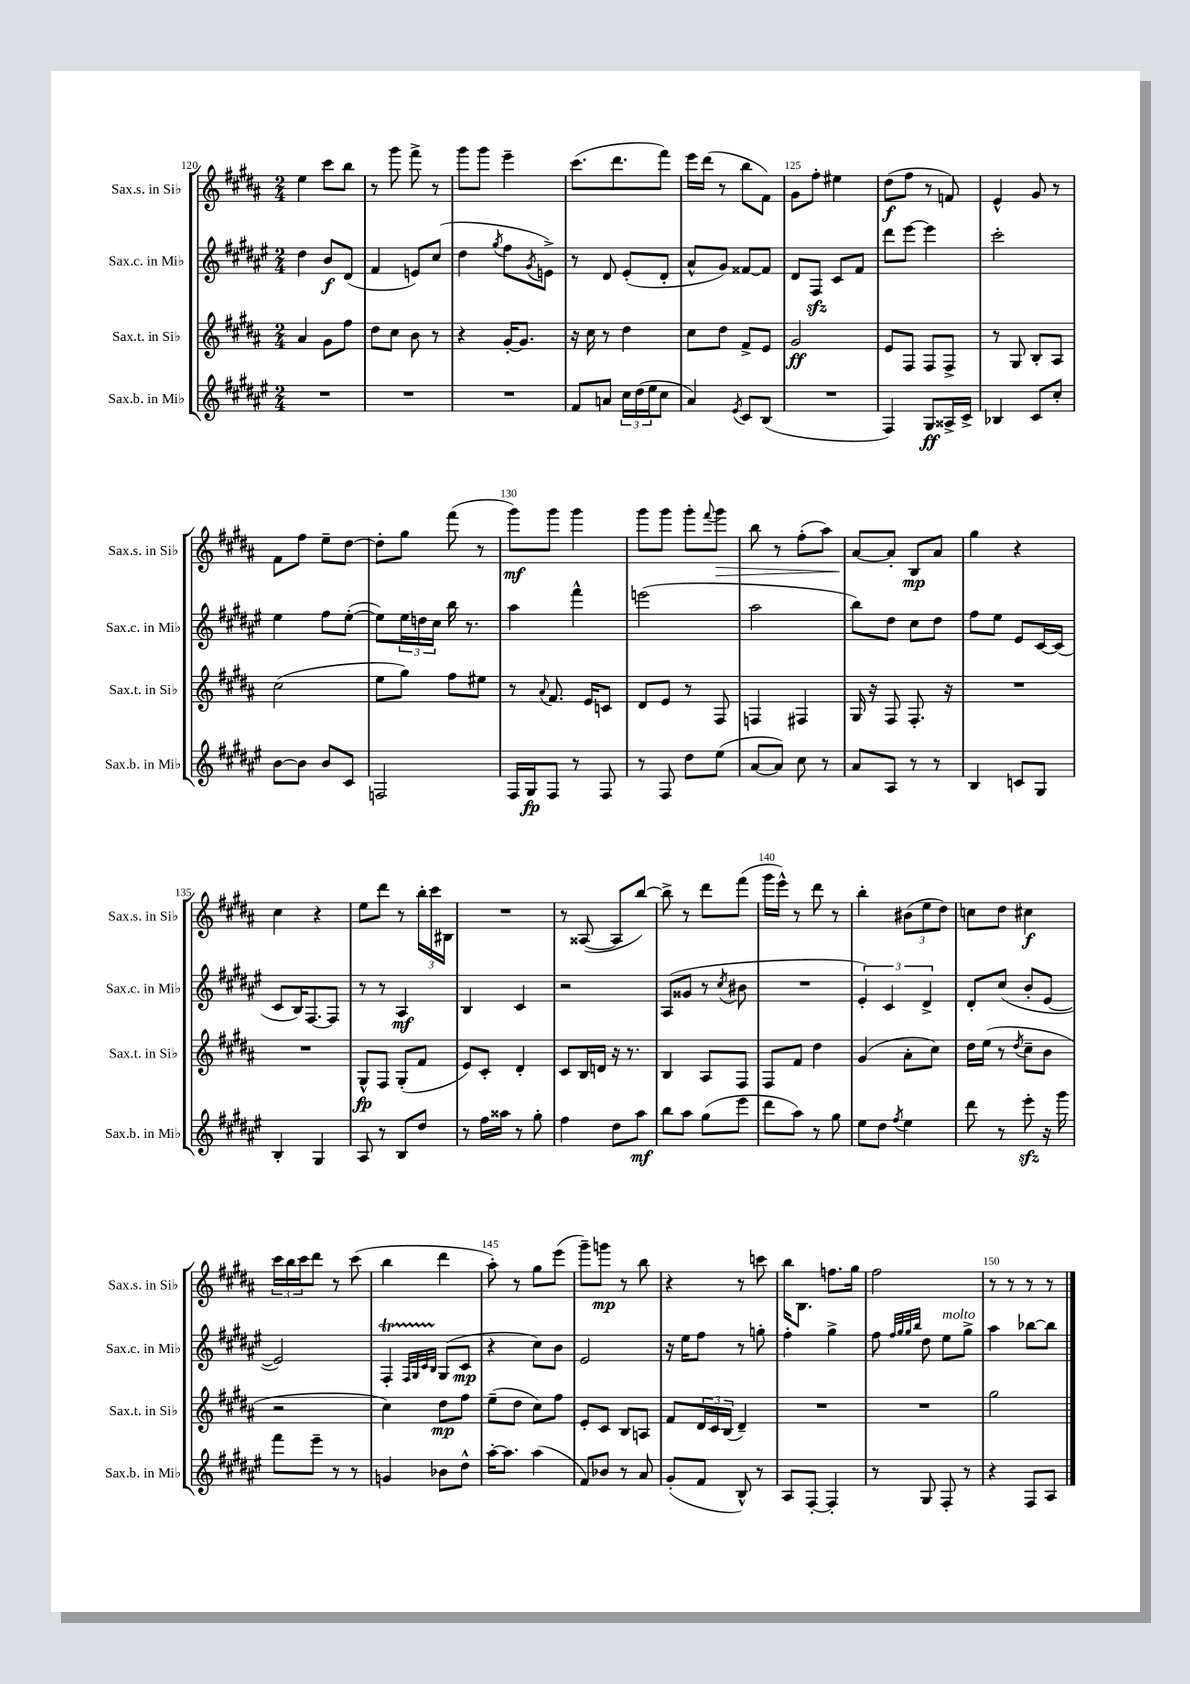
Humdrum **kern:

**kern	**dynam	**kern	**dynam	**kern	**dynam	**kern	**dynam
*part4	*part4	*part3	*part3	*part2	*part2	*part1	*part1
*staff4	*staff4	*staff3	*staff3	*staff2	*staff2	*staff1	*staff1
*I"Sax.b. in Mi♭	*	*I"Sax.t. in Si♭	*	*I"Sax.c. in Mi♭	*	*I"Sax.s. in Si♭	*
*I'Sax.b. in Mi♭	*	*I'Sax.t. in Si♭	*	*I'Sax.c. in Mi♭	*	*I'Sax.s. in Si♭	*
*clefG2	*	*clefG2	*	*clefG2	*	*clefG2	*
*k[f#c#g#d#a#e#]	*	*k[f#c#g#d#a#]	*	*k[f#c#g#d#a#e#]	*	*k[f#c#g#d#a#]	*
*M2/4	*	*M2/4	*	*M2/4	*	*M2/4	*
=120	=120	=120	=120	=120	=120	=120	=120
2r	.	4a#/	.	4dd#\	.	4ee\	.
.	.	8g#\L	.	8b/L	f	8ccc#\L	.
.	.	8ff#\J	.	(8d#/J	.	8bb\J	.
=121	=121	=121	=121	=121	=121	=121	=121
2r	.	8dd#\L	.	4f#/	.	8r	.
.	.	8cc#\J	.	.	.	8ggg#\	.
.	.	8b\	.	8en/L)	.	8fff#^\	.
.	.	8r	.	(8cc#/J	.	8r	.
=122	=122	=122	=122	=122	=122	=122	=122
2r	.	4r	.	4dd#\	.	8ggg#\L	.
.	.	.	.	.	.	8ggg#\J	.
.	.	.	.	8qgg#/	.	.	.
.	.	[16g#'/KL	.	8ff#\L	.	4eee~\	.
.	.	8.g#/J]	.	.	.	.	.
.	.	.	.	8qg#/	.	.	.
.	.	.	.	8en^\J)	.	.	.
=123	=123	=123	=123	=123	=123	=123	=123
8f#/L	.	16r	.	8r	.	(8.ccc#\L	.
.	.	16cc#\	.	.	.	.	.
8an/J	.	8r	.	8d#/	.	.	.
.	.	.	.	.	.	8.ddd#\	.
24cc#\LL	.	4dd#\	.	(8e#'/L	.	.	.
(24dd#\	.	.	.	.	.	.	.
24ee#\J	.	.	.	.	.	.	.
8cc#\J	.	.	.	8d#'/J	.	8fff#\J)	.
=124	=124	=124	=124	=124	=124	=124	=124
4a#/)	.	8cc#\L	.	8a#^^/L	.	16eee\LL	.
.	.	.	.	.	.	(16ddd#\JJ	.
.	.	8dd#\J	.	8g#/J)	.	8r	.
8qe#/	.	.	.	.	.	.	.
8c#/L	.	8f#^/L	.	[8f##X/L	.	8bb\L	.
(8B/J	.	8e/J	.	8f##/J]	.	8f#\J)	.
=125	=125	=125	=125	=125	=125	=125	=125
2r	.	2g#/	ff	8d#/L	.	8g#\L	.
.	.	.	.	8F#zz/J	.	8ff#'\J	.
.	.	.	.	8c#/L	.	4ee#X\	.
.	.	.	.	8f#/J	.	.	.
=126	=126	=126	=126	=126	=126	=126	=126
4F#/)	.	8e/L	.	8ddd#\L	.	(8dd#\L	f
.	.	8F#/J	.	[8eee#\J	.	8ff#\J	.
8G#/L	ff	8F#/L	.	4eee#\]	.	8r	.
16A##X^/L	.	8F#^/J	.	.	.	8fn/)	.
16c#^/JJ	.	.	.	.	.	.	.
=127	=127	=127	=127	=127	=127	=127	=127
4B-X/	.	8r	.	2ccc#'\	.	4e^^/	.
.	.	8G#/	.	.	.	.	.
8c#/L	.	8B'/L	.	.	.	8g#/	.
8cc#'/J	.	8A#/J	.	.	.	8r	.
!!LO:LB:g=z
=128	=128	=128	=128	=128	=128	=128	=128
[8b\L	.	(2cc#\	.	4ee#\	.	8f#\L	.
8b\J]	.	.	.	.	.	8ff#\J	.
8b/L	.	.	.	8ff#\L	.	8ee~\L	.
8c#/J	.	.	.	([8ee#'\J	.	[8dd#\J	.
=129	=129	=129	=129	=129	=129	=129	=129
2Fn/	.	8ee\L	.	8ee#\L])	.	8dd#'\L]	.
.	.	8gg#\J)	.	24ee#\L	.	8gg#\J	.
.	.	.	.	24ddn\	.	.	.
.	.	.	.	24cc#\JJ	.	.	.
.	.	8ff#\L	.	16bb\	.	(8fff#\	.
.	.	.	.	8.r	.	.	.
.	.	8ee#X\J	.	.	.	8r	.
=130	=130	=130	=130	=130	=130	=130	=130
16F#/LL	.	8r	.	4aa#\	.	8ggg#\L)	mf
16G#/J	fp	.	.	.	.	.	.
.	.	8qqa#/	.	.	.	.	.
8F#/J	.	8.f#/	.	.	.	8ggg#\J	.
8r	.	.	.	4fff#^^\	.	4ggg#\	.
.	.	16e/KL	.	.	.	.	.
8F#/	.	8cn/J	.	.	.	.	.
=131	=131	=131	=131	=131	=131	=131	=131
8r	.	8d#/L	.	(2eeen\	.	8ggg#\L	.
8F#/	.	8e/J	.	.	.	8ggg#\J	.
8dd#\L	.	8r	.	.	.	8ggg#'\L	.
.	.	.	.	.	.	8qqfff#/	.
!	!	!	!	!	!	!	!LO:HP:b
(8ee#\J	.	8F#/	.	.	.	8ggg#\J	>
=132	=132	=132	=132	=132	=132	=132	=132
[8a#/L	.	4Fn/	.	2aa#\	.	8bb\	.
8a#/J])	.	.	.	.	.	8r	.
8cc#\	.	4F#X/	.	.	.	(8ff#'\L	.
8r	.	.	.	.	.	8aa#\J)	.
=133	=133	=133	=133	=133	=133	=133	=133
8a#/L	.	16G#/	.	8bb\L)	.	[8a#/L	.
.	.	16r	.	.	.	.	.
8A#/J	.	8F#/	.	8dd#\J	.	8a#'/J]	]
8r	.	8.F#'/	.	8cc#\L	.	8B/L	mp
8r	.	.	.	8dd#\J	.	8a#/J	.
.	.	16r	.	.	.	.	.
=134	=134	=134	=134	=134	=134	=134	=134
4B/	.	2r	.	8ff#\L	.	4gg#\	.
.	.	.	.	8ee#\J	.	.	.
8cn/L	.	.	.	8e#/L	.	4r	.
8G#/J	.	.	.	[16c#/L	.	.	.
.	.	.	.	(16c#/JJ]	.	.	.
!!LO:LB:g=z
=135	=135	=135	=135	=135	=135	=135	=135
4B'/	.	2r	.	8c#/L	.	4cc#\	.
.	.	.	.	16B/K)	.	.	.
.	.	.	.	[8.F#/	.	.	.
4G#/	.	.	.	.	.	4r	.
.	.	.	.	8F#/J]	.	.	.
=136	=136	=136	=136	=136	=136	=136	=136
8A#/	.	8G#^^/L	fp	8r	.	8ee\L	.
8r	.	8F#/J	.	8r	.	8ddd#\J	.
8B/L	.	(8G#'/L	.	4A#/	mf	8r	.
8dd#/J	.	8f#/J	.	.	.	24bb'\LL	.
.	.	.	.	.	.	24ccc#\	.
.	.	.	.	.	.	24B#X\JJ	.
=137	=137	=137	=137	=137	=137	=137	=137
8r	.	8e/L)	.	4B/	.	2r	.
16ff#\LL	.	8c#'/J	.	.	.	.	.
16aa##X\JJ	.	.	.	.	.	.	.
8r	.	4d#'/	.	4c#/	.	.	.
8gg#'\	.	.	.	.	.	.	.
=138	=138	=138	=138	=138	=138	=138	=138
4ff#\	.	8c#/L	.	2r	.	8r	.
.	.	16B/L	.	.	.	([8A##X/	.
.	.	16dn/JJ	.	.	.	.	.
8dd#\L	.	16r	.	.	.	8A##/L]	.
.	.	8.r	.	.	.	.	.
8aa#\J	mf	.	.	.	.	[8bb/J)	.
=139	=139	=139	=139	=139	=139	=139	=139
8bb\L	.	4B/	.	(8A#/L	.	8bb^\]	.
8aa#\J	.	.	.	8g##X/J	.	8r	.
(8gg#\L	.	8A#/L	.	8r	.	8ddd#\L	.
.	.	.	.	8qcc#/	.	.	.
8eee#\J	.	8F#/J	.	8b#X\	.	(8fff#\J	.
=140	=140	=140	=140	=140	=140	=140	=140
8ddd#\L	.	8F#/L	.	2r	.	16ggg#\LL	.
.	.	.	.	.	.	16eee^^\JJ)	.
8aa#\J)	.	8f#/J	.	.	.	8r	.
8r	.	4dd#\	.	.	.	8ddd#\	.
8gg#\	.	.	.	.	.	8r	.
=141	=141	=141	=141	=141	=141	=141	=141
8ee#\L	.	(4g#/	.	6e#'/)	.	4bb'\	.
8dd#\J	.	.	.	.	.	.	.
.	.	.	.	6c#/	.	.	.
8qff#/	.	.	.	.	.	.	.
4ee#\	.	8a#'\L	.	.	.	(12b#X\L	.
.	.	.	.	6d#^/	.	12ee\	.
.	.	8cc#\J)	.	.	.	.	.
.	.	.	.	.	.	12dd#\J)	.
=142	=142	=142	=142	=142	=142	=142	=142
8ddd#\	.	16dd#\LL	.	8d#'/L	.	8ccn\L	.
.	.	(16ee\JJ	.	.	.	.	.
8r	.	8r	.	(8cc#/J	.	8dd#\J	.
.	.	8qdd#/	.	.	.	.	.
8eee#zz'\	.	8cc#~\L	.	8b'/L	.	4cc#X\	f
16r	.	8b\J	.	[8e#/J	.	.	.
16ggg#\	.	.	.	.	.	.	.
!!LO:LB:g=z
=143	=143	=143	=143	=143	=143	=143	=143
8fff#\L	.	2r	.	2e#/])	.	24ccc#\LL	.
.	.	.	.	.	.	24bb\	.
.	.	.	.	.	.	24ccc#\J	.
8eee#~\J	.	.	.	.	.	8ddd#\J	.
8r	.	.	.	.	.	8r	.
8r	.	.	.	.	.	(8ccc#\	.
=144	=144	=144	=144	=144	=144	=144	=144
4gn/	.	4cc#\)	.	4F#T'/	.	4bb\	.
.	.	.	.	32qqF#/LLL	.	.	.
.	.	.	.	32qqG#/	.	.	.
.	.	.	.	32qqc#/	.	.	.
.	.	.	.	32qqB/JJJ	.	.	.
8b-X\L	.	8dd#\L	mp	(8G#/L	.	4ddd#\	.
8dd#^^\J	.	8ff#\J	.	8c#/J	mp	.	.
=145	=145	=145	=145	=145	=145	=145	=145
[16aa#'\KL	.	(8ee~\L	.	4r	.	8aa#'\)	.
8.aa#\J]	.	.	.	.	.	.	.
.	.	8dd#\J	.	.	.	8r	.
(4aa#\	.	8cc#\L)	.	8cc#\L)	.	8gg#\L	.
.	.	8ff#\J	.	8b\J	.	(8eee\J	.
=146	=146	=146	=146	=146	=146	=146	=146
8f#/L)	.	8e'/L	.	2e#/	.	8ggg#~\L)	.
8b-X/J	.	8c#/J	.	.	.	8gggn\J	mp
8r	.	8B/L	.	.	.	8r	.
8a#/	.	8An/J	.	.	.	8bb\	.
=147	=147	=147	=147	=147	=147	=147	=147
(8g#'/L	.	8f#/L	.	16r	.	4r	.
.	.	.	.	16ee#\KL	.	.	.
8f#/J	.	24d#/L	.	8ff#\J	.	.	.
.	.	24c#/	.	.	.	.	.
.	.	(24B/JJ	.	.	.	.	.
8B^^/)	.	4d#~/)	.	8r	.	8r	.
8r	.	.	.	8ggn'\	.	8cccn\	.
=148	=148	=148	=148	=148	=148	=148	=148
8A#/L	.	2r	.	4ff#'\	.	16bb\KL	.
.	.	.	.	.	.	8.B\J	.
[8F#'/J	.	.	.	.	.	.	.
4F#'/]	.	.	.	4gg#^\	.	8.ffn\L	.
.	.	.	.	.	.	16gg#\Jk	.
=149	=149	=149	=149	=149	=149	=149	=149
8r	.	2r	.	8ff#\	.	2ff#\	.
.	.	.	.	32qqff#/LLL	.	.	.
.	.	.	.	32qqgg#/	.	.	.
.	.	.	.	32qqgg#/	.	.	.
.	.	.	.	32qqbb/JJJ	.	.	.
8G#/	.	.	.	8dd#\	.	.	.
!	!	!	!	!LO:TX:a:i:t=molto	!	!	!
8F#'/	.	.	.	8ee#\L	.	.	.
8r	.	.	.	8gg#^\J	.	.	.
=150	=150	=150	=150	=150	=150	=150	=150
4r	.	2gg#\	.	4aa#\	.	8r	.
.	.	.	.	.	.	8r	.
8F#/L	.	.	.	[8bb-X\L	.	8r	.
8A#/J	.	.	.	8bb-\J]	.	8r	.
==	==	==	==	==	==	==	==
*-	*-	*-	*-	*-	*-	*-	*-
